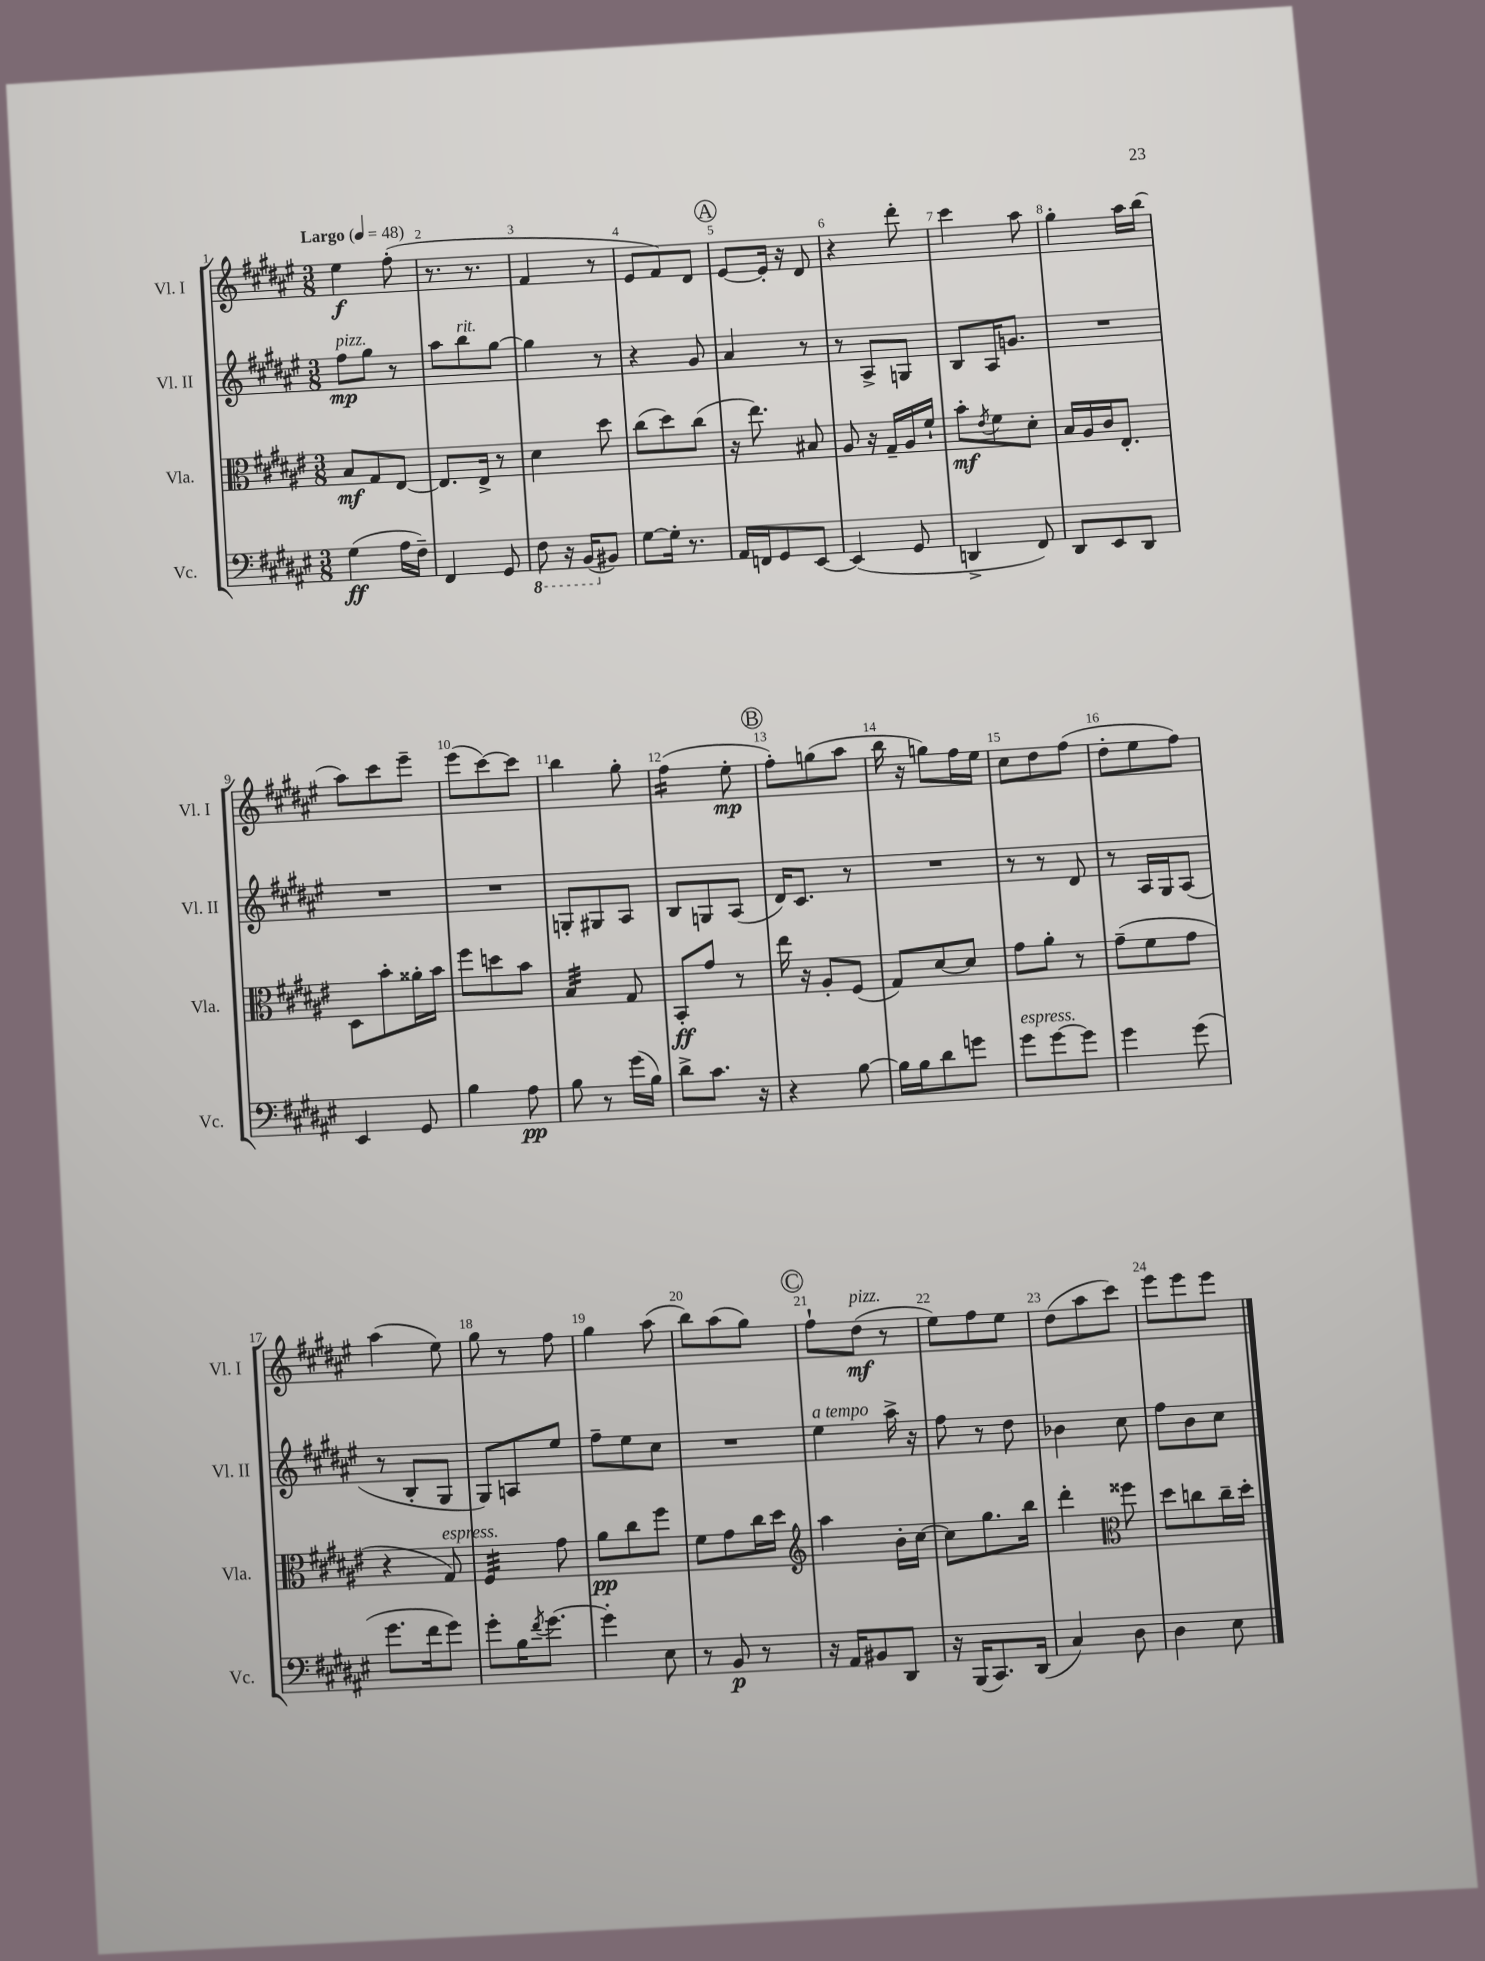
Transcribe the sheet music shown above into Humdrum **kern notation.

**kern	**kern	**kern	**kern
*staff4	*staff3	*staff2	*staff1
*clefF4	*clefC3	*clefG2	*clefG2
*k[f#c#g#d#a#e#]	*k[f#c#g#d#a#e#]	*k[f#c#g#d#a#e#]	*k[f#c#g#d#a#e#]
*M3/8	*M3/8	*M3/8	*M3/8
*MM48	*MM48	*MM48	*MM48
(4G#	8B	8ff#	4ee#
.	8G#	8gg#	.
16A#	[8E#	8r	(8ff#'
16F#~)	.	.	.
=	=	=	=
4FF#	8.E#]	8aa#	8.r
.	.	8bb	.
.	16E#^	.	8.r
8GG#	8r	[8gg#	.
=	=	=	=
8FF#	4d#	4gg#]	4f#
16r	.	.	.
(16BBB	.	.	.
8BB#)	8dd#	8r	8r
=	=	=	=
[8G#	(8cc#	4r	8e#
16G#']	8dd#)	.	8f#)
8.r	.	.	.
.	(8cc#	8g#	8d#
=	=	=	=
16AA#	16r	4a#	[8e#
16FF	8.ee#)	.	.
8GG#	.	.	16e#']
.	.	.	16r
[8EE#	8B#	8r	8d#
=	=	=	=
(4EE#]	8A#	8r	4r
.	16r	8A#^	.
.	16G#~	.	.
8GG#	16A#	8G	8ddd#'
.	16f#`	.	.
=	=	=	=
4DD^	8b'	8B	4ccc#
.	8qe#	.	.
.	8f#	16A#	.
.	.	8.g	.
8FF#)	8d#'	.	8aa#
=	=	=	=
8DD#	16B	4.r	4gg#'
.	16A#	.	.
8EE#	16c#	.	.
.	8.E#'	.	.
8DD#	.	.	16aa#
.	.	.	(16bb
=	=	=	=
4EE#	8D#	4.r	8aa#)
.	8b'	.	8ccc#
8GG#	16a##'	.	8eee#~
.	16b	.	.
=	=	=	=
4B	8ff#	4.r	(8eee#
.	8dd	.	[8ccc#)
8A#	8b	.	8ccc#]
=	=	=	=
8B	4B	8G'	4bb
8r	.	8G#	.
(16g#	8G#	8A#	8gg#'
16B)	.	.	.
=	=	=	=
8d#^	8BB'	8B	(4ff#
8.c#	8g#	8G	.
.	8r	(8A#	8ee#'
16r	.	.	.
=	=	=	=
4r	16ee#	16d#)	8ff#')
.	16r	8.c#	.
.	8A#'	.	(8gg
[8B	(8F#	8r	8aa#
=	=	=	=
16B]	8G#)	4.r	16bb
16B	.	.	16r
8d#	[8d#	.	8gg)
8g	8d#]	.	16ff#
.	.	.	16ee#
=	=	=	=
8g#	8g#	8r	8cc#
[8g#	8a#'	8r	8dd#
8g#]	8r	8d#	(8ff#
=	=	=	=
4g#	(8g#~	8r	8dd#'
.	8f#	16A#	8ee#
.	.	16G#	.
(8g#	8g#	(8A#	8ff#)
=	=	=	=
8.g#	4r	8r	(4aa#
.	.	8B'	.
16f#	.	.	.
8g#)	8G#)	8G#	8ee#)
=	=	=	=
8g#'	4F#	8G#)	8gg#
16B	.	8A	8r
8qf#	.	.	.
[8.g#	.	.	.
.	8g#	8ee#	8ff#
=	=	=	=
4g#']	8a#	8ff#~	4gg#
.	8cc#	8ee#	.
8E#	8ff#	8cc#	(8aa#
=	=	=	=
8r	8f#	4.r	8bb)
8BB	8g#	.	(8aa#
8r	16cc#	.	8gg#)
.	16dd#	.	.
=	=	=	=
*	*clefG2	*	*
16r	4aa#	4ee#	8ff#`
16AA#	.	.	.
8BB#	.	.	(8dd#
8DD#	16b'	16aa#^	8r
.	[16cc#	16r	.
=	=	=	=
16r	8cc#]	8ff#	8ee#)
(16BBB	.	.	.
8.CC#)	8.gg#	8r	8ff#
.	.	8dd#	8ee#
(16DD#	16bb	.	.
=	=	=	=
4C#)	4ddd#'	4b-	(8dd#
.	.	.	8aa#
*	*clefC3	*	*
8D#	8ff##	8cc#	8ccc#)
=	=	=	=
4D#	8dd#	8ff#	8eee#
.	8cc	8b	8eee#
8E#	16cc~	8cc#	8eee#
.	16dd#'	.	.
==	==	==	==
*-	*-	*-	*-
